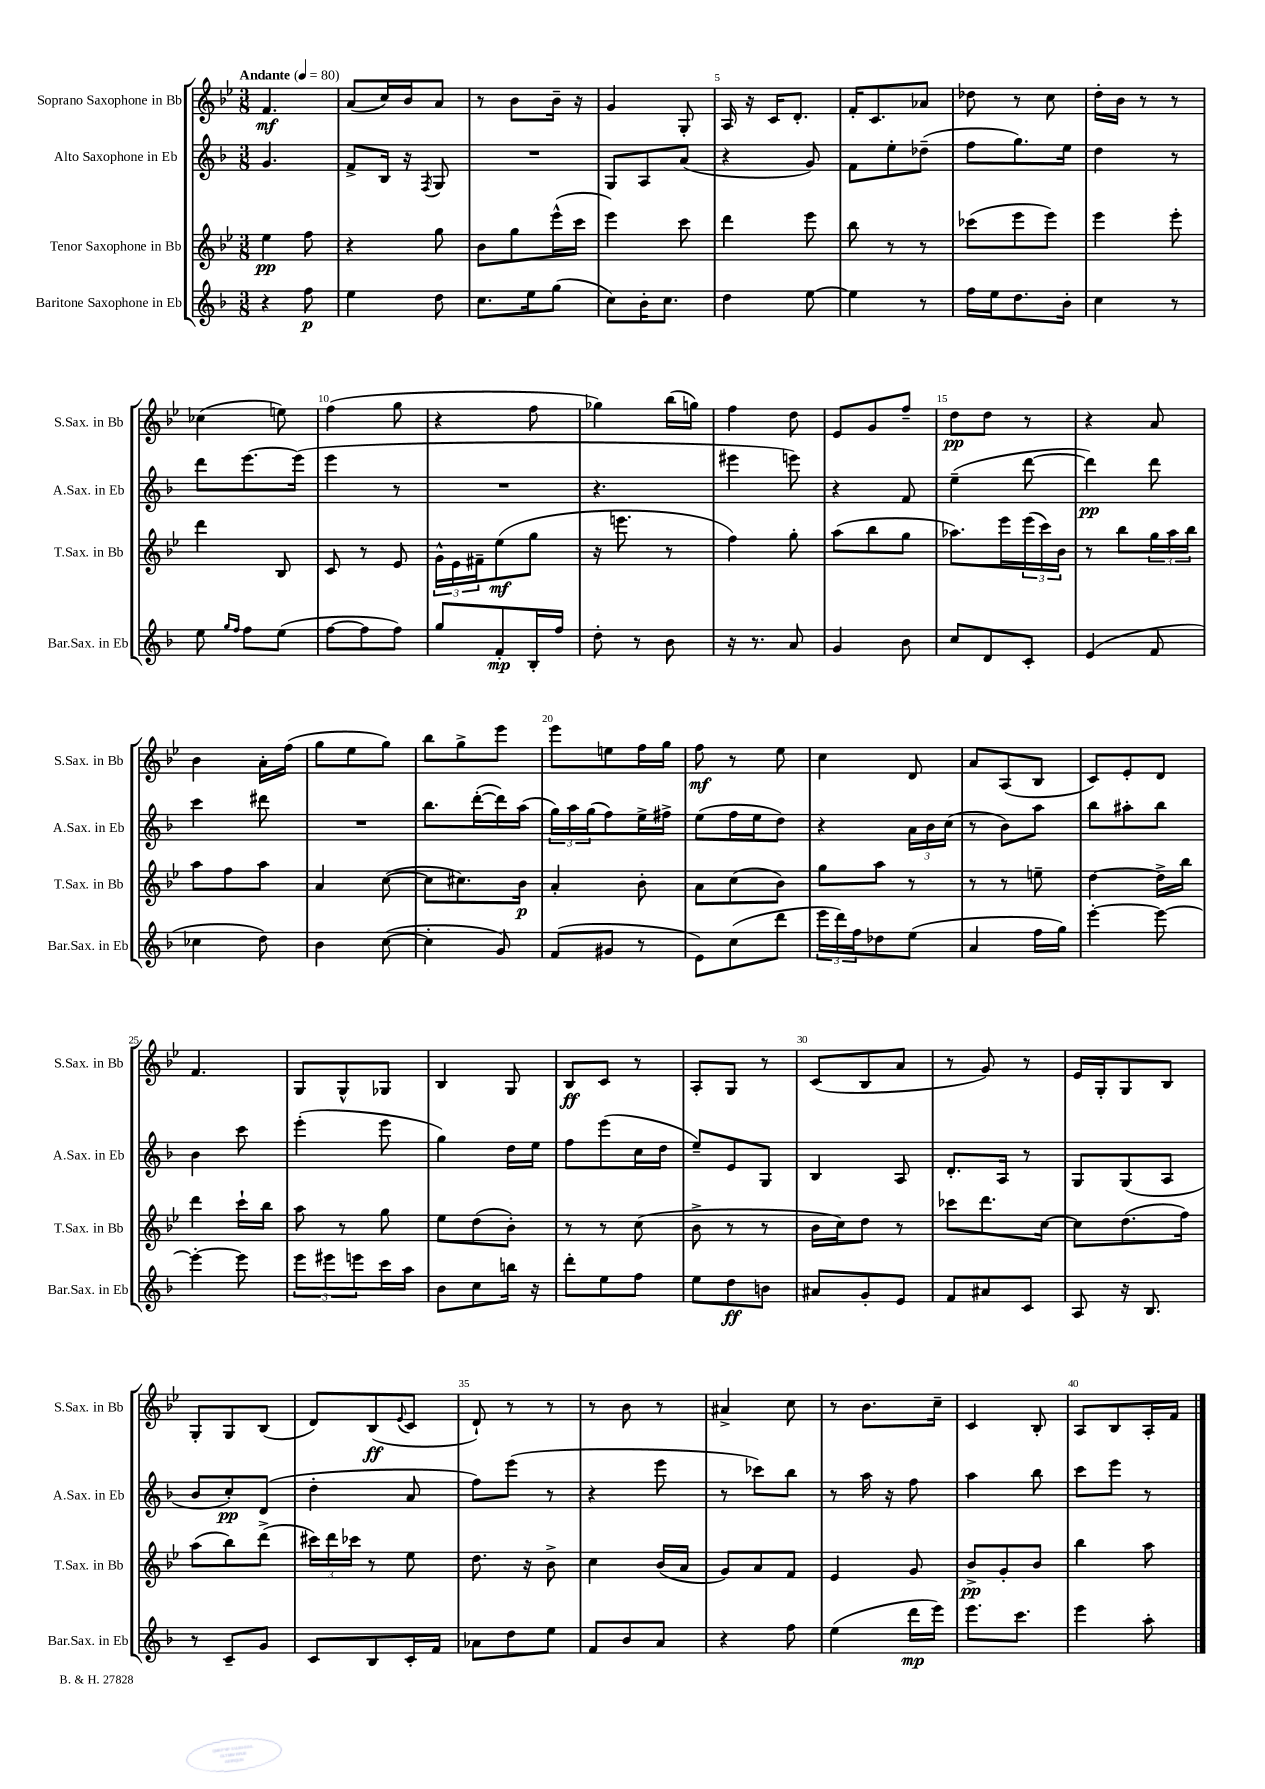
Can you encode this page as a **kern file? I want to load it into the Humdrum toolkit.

**kern	**dynam	**kern	**dynam	**kern	**dynam	**kern	**dynam
*part4	*part4	*part3	*part3	*part2	*part2	*part1	*part1
*staff4	*staff4	*staff3	*staff3	*staff2	*staff2	*staff1	*staff1
*I"Baritone Saxophone in Eb	*	*I"Tenor Saxophone in Bb	*	*I"Alto Saxophone in Eb	*	*I"Soprano Saxophone in Bb	*
*I'Bar.Sax. in Eb	*	*I'T.Sax. in Bb	*	*I'A.Sax. in Eb	*	*I'S.Sax. in Bb	*
*clefG2	*	*clefG2	*	*clefG2	*	*clefG2	*
*k[b-]	*	*k[b-e-]	*	*k[b-]	*	*k[b-e-]	*
*M3/8	*	*M3/8	*	*M3/8	*	*M3/8	*
*MM80	*	*MM80	*	*MM80	*	*MM80	*
=1	=1	=1	=1	=1	=1	=1	=1
!	!	!	!	!	!	!LO:TX:a:B:t=Andante	!
4r	.	4ee-\	pp	4.g/	.	4.f/	mf
8ff\	p	8ff\	.	.	.	.	.
=2	=2	=2	=2	=2	=2	=2	=2
4ee\	.	4r	.	8f^/L	.	(8a/L	.
.	.	.	.	16B-/Jk	.	16cc/L)	.
.	.	.	.	16r	.	16b-/J	.
.	.	.	.	8qF/	.	.	.
8dd\	.	8gg\	.	8G/	.	8a/J	.
=3	=3	=3	=3	=3	=3	=3	=3
8.cc\L	.	8b-\L	.	4.r	.	8r	.
.	.	8gg\	.	.	.	8b-\L	.
16ee\k	.	.	.	.	.	.	.
(8gg\J	.	(16eee-^^\L	.	.	.	16b-~\Jk	.
.	.	16ccc\JJ	.	.	.	16r	.
=4	=4	=4	=4	=4	=4	=4	=4
8cc\L)	.	4eee-\)	.	8G/L	.	4g/	.
16b-'\K	.	.	.	8A/	.	.	.
8.cc\J	.	.	.	.	.	.	.
.	.	8ccc\	.	(8a/J	.	8G'/	.
=5	=5	=5	=5	=5	=5	=5	=5
4dd\	.	4ddd\	.	4r	.	16A/	.
.	.	.	.	.	.	16r	.
.	.	.	.	.	.	16c/KL	.
.	.	.	.	.	.	8.d'/J	.
[8ee\	.	8eee-\	.	8g/)	.	.	.
=6	=6	=6	=6	=6	=6	=6	=6
4ee\]	.	8bb-\	.	8f\L	.	16f'/KL	.
.	.	.	.	.	.	8.c/	.
.	.	8r	.	8ee'\	.	.	.
8r	.	8r	.	(8dd-X~\J	.	8a-X/J	.
=7	=7	=7	=7	=7	=7	=7	=7
16ff\LL	.	(8ccc-X\L	.	8ff\L	.	8dd-X\	.
16ee\J	.	.	.	.	.	.	.
8.dd\	.	8eee-\	.	8.gg\)	.	8r	.
.	.	8eee-\J)	.	.	.	8cc\	.
16b-'\Jk	.	.	.	16ee\Jk	.	.	.
=8	=8	=8	=8	=8	=8	=8	=8
4cc\	.	4eee-\	.	4dd\	.	16dd'\LL	.
.	.	.	.	.	.	16b-\JJ	.
.	.	.	.	.	.	8r	.
8r	.	8eee-'\	.	8r	.	8r	.
!!LO:LB:g=z
=9	=9	=9	=9	=9	=9	=9	=9
8ee\	.	4ddd\	.	8ddd\L	.	(4cc-X\	.
16qqgg/LL	.	.	.	.	.	.	.
16qqff/JJ	.	.	.	.	.	.	.
8ff\L	.	.	.	[8.eee\	.	.	.
(8ee\J	.	8B-/	.	.	.	8een\)	.
.	.	.	.	(16eee\Jk]	.	.	.
=10	=10	=10	=10	=10	=10	=10	=10
[8ff\L	.	8c/	.	4eee\	.	(4ff\	.
8ff\]	.	8r	.	.	.	.	.
8ff\J)	.	8e-/	.	8r	.	8gg\	.
=11	=11	=11	=11	=11	=11	=11	=11
8gg/L	.	24g^^\LL	.	4.r	.	4r	.
.	.	24e-\	.	.	.	.	.
.	.	24f#X~\J	.	.	.	.	.
8f'/	mp	(8ee-\	mf	.	.	.	.
16B-'/L	.	8gg\J	.	.	.	8ff\	.
16ff/JJ	.	.	.	.	.	.	.
=12	=12	=12	=12	=12	=12	=12	=12
8dd'\	.	16r	.	4.r	.	4gg-X\)	.
.	.	8.eeen\	.	.	.	.	.
8r	.	.	.	.	.	.	.
8b-\	.	8r	.	.	.	(16bb-\LL	.
.	.	.	.	.	.	16ggn\JJ)	.
=13	=13	=13	=13	=13	=13	=13	=13
16r	.	4ff\)	.	4eee#X\	.	4ff\	.
8.r	.	.	.	.	.	.	.
8a/	.	8gg'\	.	8eeen\)	.	8dd\	.
=14	=14	=14	=14	=14	=14	=14	=14
4g/	.	(8aa\L	.	4r	.	8e-/L	.
.	.	8bb-\	.	.	.	8g/	.
8b-\	.	8gg\J	.	8f/	.	8ff~/J	.
=15	=15	=15	=15	=15	=15	=15	=15
8cc/L	.	8.aa-X\L)	.	(4ee~\	.	8dd\L	pp
8d/	.	.	.	.	.	8dd\J	.
.	.	16eee-\L	.	.	.	.	.
8c'/J	.	(24eee-\	.	[8ddd\	.	8r	.
.	.	24ccc\)	.	.	.	.	.
.	.	24b-\JJ	.	.	.	.	.
=16	=16	=16	=16	=16	=16	=16	=16
(4e/	.	8r	.	4ddd\])	pp	4r	.
.	.	8bb-\L	.	.	.	.	.
8f/	.	24gg\L	.	8ddd\	.	8a/	.
.	.	24aa\	.	.	.	.	.
.	.	24bb-\JJ	.	.	.	.	.
!!LO:LB:g=z
=17	=17	=17	=17	=17	=17	=17	=17
4cc-X\	.	8aa\L	.	4ccc\	.	4b-\	.
.	.	8ff\	.	.	.	.	.
8dd\)	.	8aa\J	.	8ddd#X\	.	16a'\LL	.
.	.	.	.	.	.	(16ff\JJ	.
=18	=18	=18	=18	=18	=18	=18	=18
4b-\	.	4a/	.	4.r	.	8gg\L	.
.	.	.	.	.	.	8ee-\	.
([8cc\	.	([8cc\	.	.	.	8gg\J)	.
=19	=19	=19	=19	=19	=19	=19	=19
4cc'\]	.	8cc\L]	.	8.bb-\L	.	8bb-\L	.
.	.	8.cc#X\)	.	.	.	8gg^\	.
.	.	.	.	([16ddd'\L	.	.	.
8g/)	.	.	.	16ddd\])	.	8eee-\J	.
.	.	16b-\Jk	p	(16aa\JJ	.	.	.
=20	=20	=20	=20	=20	=20	=20	=20
(8f/L	.	4a'/	.	24gg\LL)	.	8eee-\L	.
.	.	.	.	24aa\	.	.	.
.	.	.	.	(24gg\J	.	.	.
8g#X/J	.	.	.	8ff\)	.	8een\	.
8r	.	8b-'\	.	16ee^\L	.	16ff\L	.
.	.	.	.	16ff#X^\JJ	.	16gg\JJ	.
=21	=21	=21	=21	=21	=21	=21	=21
8e\L)	.	8a\L	.	(8ee\L	.	8ff\	mf
(8cc\	.	(8cc\	.	16ff\L	.	8r	.
.	.	.	.	16ee\J	.	.	.
8ddd\J	.	8b-\J)	.	8dd\J)	.	8ee-\	.
=22	=22	=22	=22	=22	=22	=22	=22
24eee\LL	.	8gg\L	.	4r	.	4cc\	.
24ddd\)	.	.	.	.	.	.	.
24ff\J	.	.	.	.	.	.	.
8dd-X\	.	8aa\J	.	.	.	.	.
(8ee\J	.	8r	.	24a\LL	.	8d/	.
.	.	.	.	24b-\	.	.	.
.	.	.	.	(24cc\JJ	.	.	.
=23	=23	=23	=23	=23	=23	=23	=23
4a/	.	8r	.	8r	.	8a/L	.
.	.	8r	.	8b-\L)	.	(8A/	.
16ff\LL	.	8een~\	.	8aa\J	.	8B-/J	.
16gg\JJ)	.	.	.	.	.	.	.
=24	=24	=24	=24	=24	=24	=24	=24
[4eee'\	.	[4dd\	.	8bb-\L	.	8c/L)	.
.	.	.	.	8aa#X'\	.	8e-'/	.
8eee\_	.	16dd^\LL]	.	8bb-\J	.	8d/J	.
.	.	16bb-\JJ	.	.	.	.	.
!!LO:LB:g=z
=25	=25	=25	=25	=25	=25	=25	=25
4eee'\_	.	4ddd\	.	4b-\	.	4.f/	.
8eee\]	.	16ccc`\LL	.	8ccc\	.	.	.
.	.	16bb-\JJ	.	.	.	.	.
=26	=26	=26	=26	=26	=26	=26	=26
12eee\L	.	8aa\	.	(4eee'\	.	8G/L	.
12eee#X\	.	.	.	.	.	.	.
.	.	8r	.	.	.	8G^^/	.
12eeen\	.	.	.	.	.	.	.
16ccc\L	.	8gg\	.	8eee\	.	8G-X/J	.
16aa\JJ	.	.	.	.	.	.	.
=27	=27	=27	=27	=27	=27	=27	=27
8b-\L	.	8ee-\L	.	4gg\)	.	4B-/	.
8cc\	.	(8dd\	.	.	.	.	.
16bbn\Jk	.	8b-'\J)	.	16dd\LL	.	8G/	.
16r	.	.	.	16ee\JJ	.	.	.
=28	=28	=28	=28	=28	=28	=28	=28
8ddd'\L	.	8r	.	8ff\L	.	8B-/L	ff
8ee\	.	8r	.	(8eee\	.	8c/J	.
8ff\J	.	(8cc\	.	16cc\L	.	8r	.
.	.	.	.	16dd\JJ	.	.	.
=29	=29	=29	=29	=29	=29	=29	=29
8ee\L	.	8b-^\	.	8ee~/L)	.	8A'/L	.
8dd\	ff	8r	.	8e/	.	8G/J	.
8bn\J	.	8r	.	8G/J	.	8r	.
=30	=30	=30	=30	=30	=30	=30	=30
8a#X/L	.	16b-\LL	.	4B-/	.	(8c/L	.
.	.	16cc\J)	.	.	.	.	.
8g'/	.	8dd\J	.	.	.	8B-/	.
8e/J	.	8r	.	8A/	.	8a/J	.
=31	=31	=31	=31	=31	=31	=31	=31
8f/L	.	8ccc-X\L	.	8.d'/L	.	8r	.
8a#X/	.	8.ddd\	.	.	.	8g/)	.
.	.	.	.	16A/Jk	.	.	.
8c/J	.	.	.	8r	.	8r	.
.	.	[16cc\Jk	.	.	.	.	.
=32	=32	=32	=32	=32	=32	=32	=32
8A/	.	8cc\L]	.	8G/L	.	16e-/LL	.
.	.	.	.	.	.	16G'/J	.
16r	.	(8.dd\	.	(8G/	.	8G/	.
8.B-/	.	.	.	.	.	.	.
.	.	.	.	8A/J	.	8B-/J	.
.	.	16ff\Jk)	.	.	.	.	.
!!LO:LB:g=z
=33	=33	=33	=33	=33	=33	=33	=33
8r	.	(8aa\L	.	8b-/L	.	8G'/L	.
8c~/L	.	8bb-\)	.	8cc'/)	pp	8G/	.
8g/J	.	(8ddd^\J	.	(8d/J	.	(8B-/J	.
=34	=34	=34	=34	=34	=34	=34	=34
8c/L	.	24ccc#X\LL)	.	4dd'\	.	8d/L)	.
.	.	24ddd\	.	.	.	.	.
.	.	24ccc-X\JJ	.	.	.	.	.
8B-/	.	8r	.	.	.	(8B-/	ff
.	.	.	.	.	.	8qqe-/	.
16c'/L	.	8ee-\	.	8a/	.	8c/J	.
16f/JJ	.	.	.	.	.	.	.
=35	=35	=35	=35	=35	=35	=35	=35
8a-X\L	.	8.dd\	.	8ff\L)	.	8d`/)	.
8dd\	.	.	.	(8eee\J	.	8r	.
.	.	16r	.	.	.	.	.
8ee\J	.	8b-^\	.	8r	.	8r	.
=36	=36	=36	=36	=36	=36	=36	=36
8f/L	.	4cc\	.	4r	.	8r	.
8b-/	.	.	.	.	.	8b-\	.
8a/J	.	(16b-/LL	.	8eee\	.	8r	.
.	.	16a/JJ	.	.	.	.	.
=37	=37	=37	=37	=37	=37	=37	=37
4r	.	8g/L)	.	8r	.	4a#X^/	.
.	.	8a/	.	8ccc-X\L)	.	.	.
8ff\	.	8f/J	.	8bb-\J	.	8cc\	.
=38	=38	=38	=38	=38	=38	=38	=38
(4ee\	.	4e-/	.	8r	.	8r	.
.	.	.	.	16aa\	.	8.b-\L	.
.	.	.	.	16r	.	.	.
16ddd\LL	mp	8g/	.	8ff\	.	.	.
16eee\JJ)	.	.	.	.	.	16cc~\Jk	.
=39	=39	=39	=39	=39	=39	=39	=39
8.eee\L	.	8b-^/L	pp	4aa\	.	4c/	.
.	.	8g'/	.	.	.	.	.
8.ccc\J	.	.	.	.	.	.	.
.	.	8b-/J	.	8bb-\	.	8B-'/	.
=40	=40	=40	=40	=40	=40	=40	=40
4eee\	.	4bb-\	.	8ccc\L	.	8A/L	.
.	.	.	.	8eee\J	.	8B-/	.
8aa'\	.	8aa\	.	8r	.	16A'/L	.
.	.	.	.	.	.	16f/JJ	.
==	==	==	==	==	==	==	==
*-	*-	*-	*-	*-	*-	*-	*-
